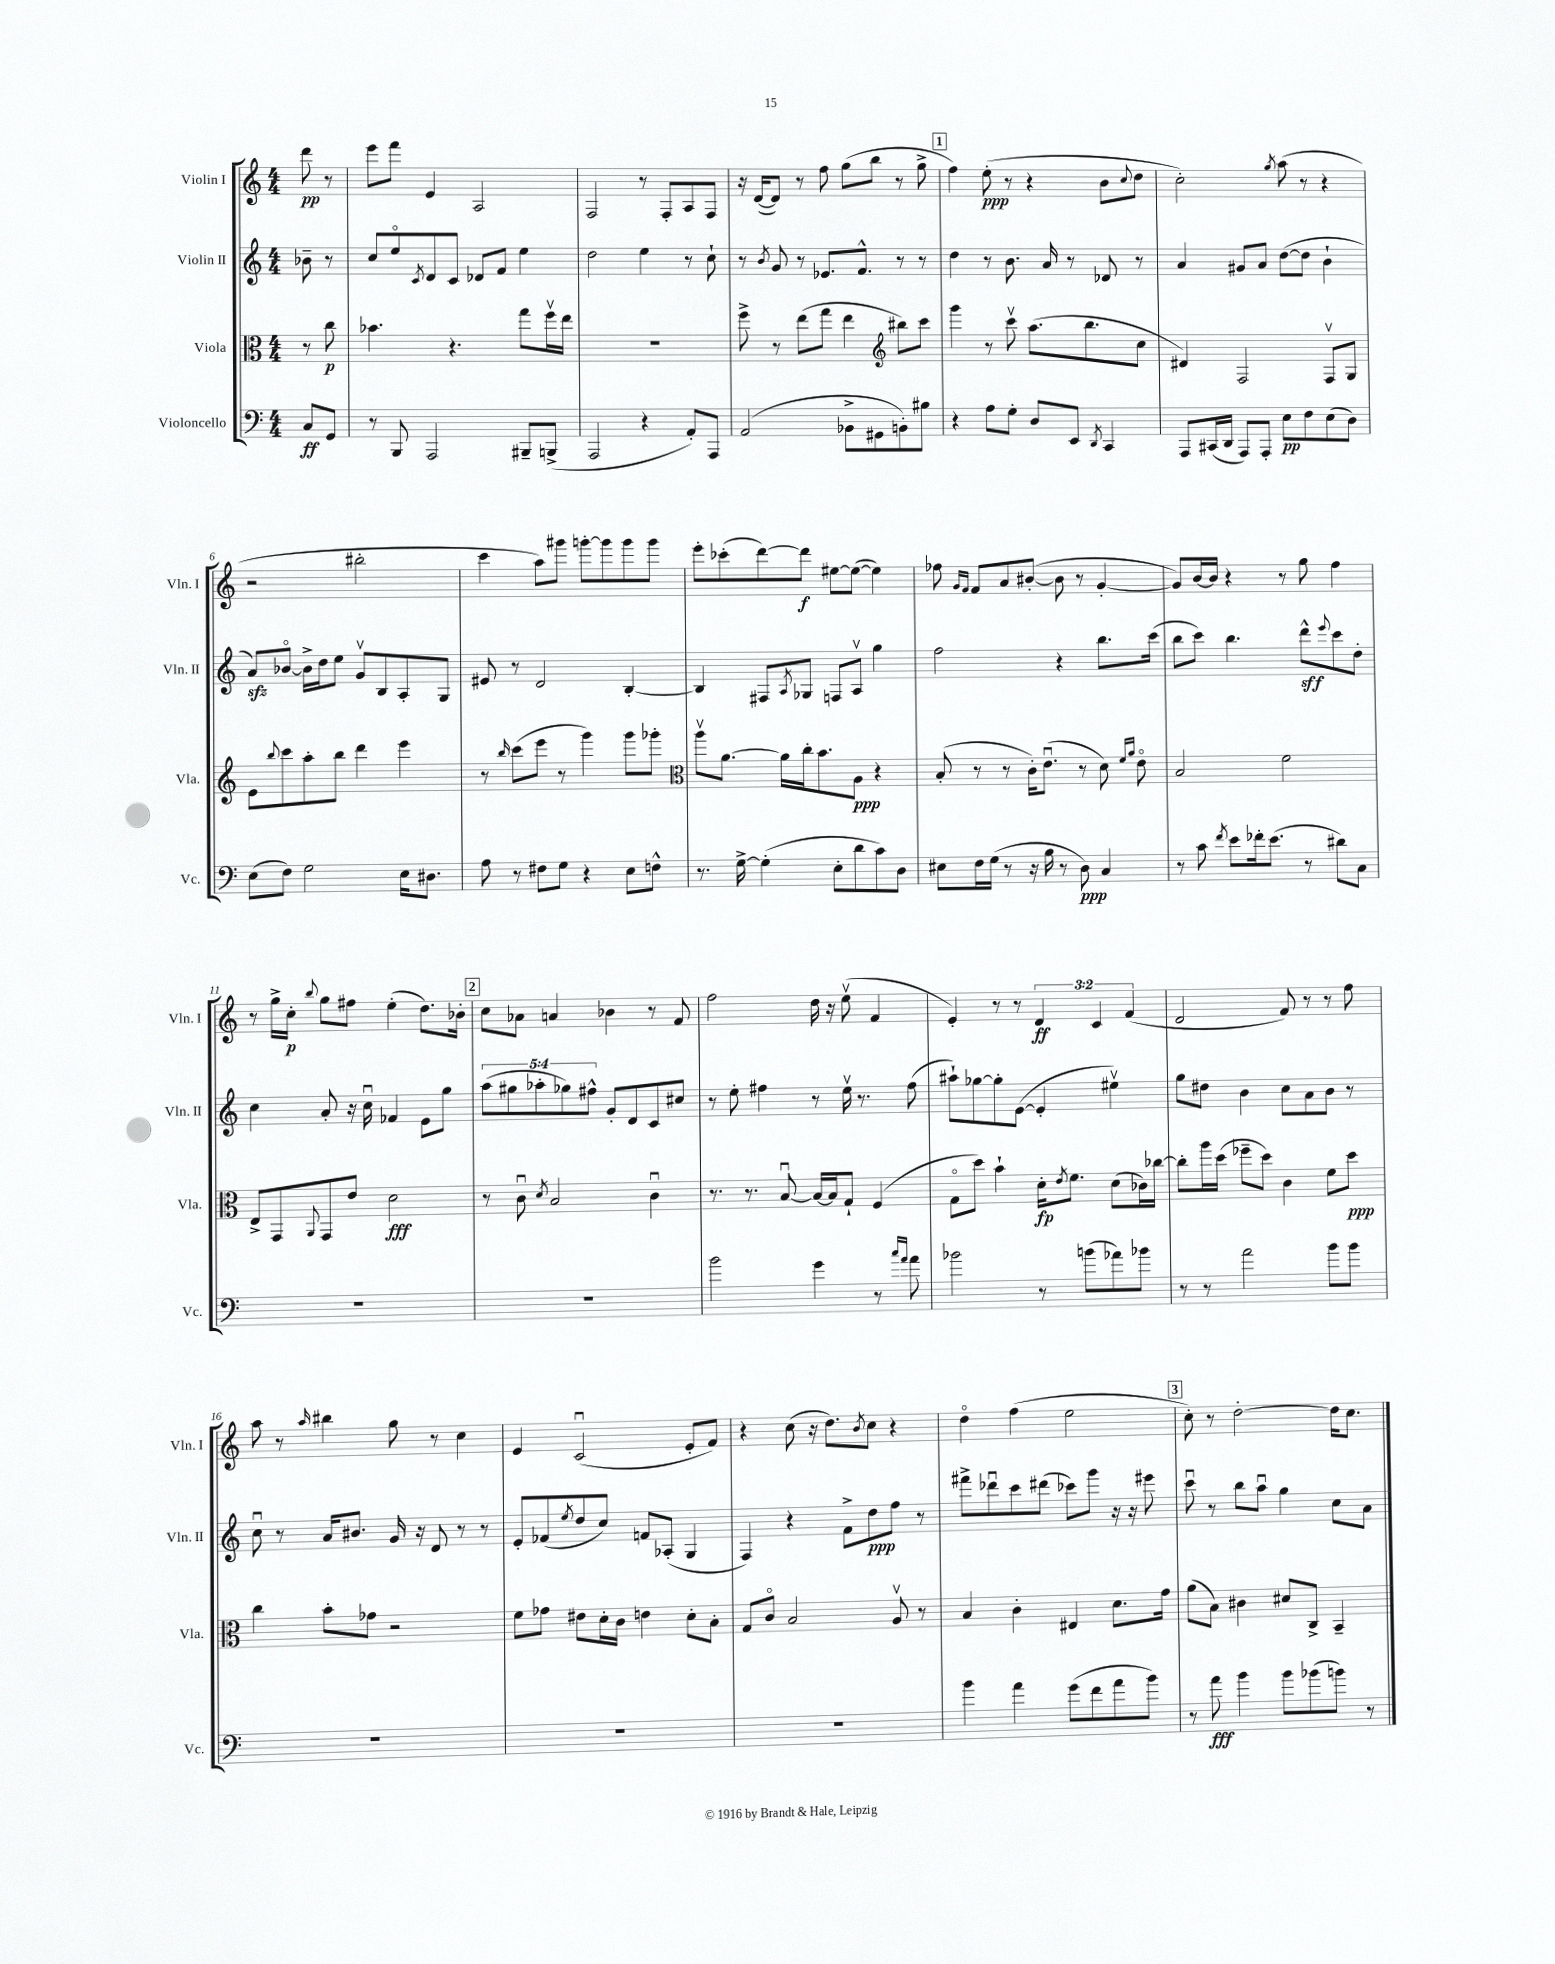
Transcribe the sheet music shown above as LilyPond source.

<<
\new StaffGroup <<
\new Staff = "s0" \with { instrumentName = "Violin I" shortInstrumentName = "Vln. I" } {
    \clef treble \key c \major \numericTimeSignature \time 4/4 \override Staff.TupletNumber.text = #tuplet-number::calc-fraction-text \partial 4
    d'''8\pp r8 |
    e'''8 f'''8 e'4 a2 |
    f2 r8 f8-. a8 f8 |
    r16 d'16~( d'8) r8 f''8 g''8( b''8 r8 g''8-> |
    \mark \markup { \box "1" } f''4) e''8-.\ppp( r8 r4 b'8 \appoggiatura { c''8 } d''8 |
    c''2-.) \acciaccatura { g''8 } a''8( r8 r4 |
    r2 bis''2-. |
    c'''4 a''8) gis'''8 g'''8~-. g'''8 g'''8 g'''8 |
    e'''8-. ces'''8-.( d'''8~) d'''8\f eis''8~ eis''8~( eis''4) |
    fes''8 \grace { g'16 f'16 } f'8 a'8 bis'8~-.( bis'8 r8 g'4~-. |
    g'8) b'16~ b'16 r4 r8 g''8 f''4 |
    r8 g''16-> c''16-.\p \appoggiatura { b''8 } g''8 fis''8 e''4-.( d''8.) bes'16-. |
    \mark \markup { \box "2" } c''8 aes'8 a'4 bes'4 r8 f'8 |
    f''2 d''16 r16 e''8\upbow( f'4 |
    e'4-.) r8 r8 \tuplet 3/2 { d'4\ff c'4 f'4( } |
    d'2 f'8) r8 r8 f''8 |
    a''8 r8 \grace { a''16 } bis''4 g''8 r8 c''4 |
    e'4 c'2\downbow( e'8-. f'8) |
    r4 c''8( r16 d''8.) \acciaccatura { b'8 } c''8 r4 |
    d''4\flageolet f''4( e''2 |
    \mark \markup { \box "3" } c''8-.) r8 d''2~-. d''16 c''8. \bar "|." |
}
\new Staff = "s1" \with { instrumentName = "Violin II" shortInstrumentName = "Vln. II" } {
    \clef treble \key c \major \numericTimeSignature \time 4/4 \override Staff.TupletNumber.text = #tuplet-number::calc-fraction-text \partial 4
    bes'8-- r8 |
    c''8 e''8\flageolet \acciaccatura { c'8 } d'8 c'8 des'8 f'8 e''4 |
    d''2 e''4 r8 c''8-! |
    r8 \acciaccatura { b'8 } g'8 r8 ees'8. f'8.-^ r8 r8 |
    \mark \markup { \box "1" } d''4 r8 b'8. a'16 r8 des'8 r8 |
    a'4 gis'8 a'8 d''8~( d''8 b'4-! |
    a'8\sfz) bes'8~\flageolet bes'16-> d''16 e''8 g'8\upbow b8 a8-. g8 |
    eis'8 r8 d'2 b4~-. |
    b4 fis8 \acciaccatura { a8 } ges8 f8 a8\upbow g''4 |
    f''2 r4 b''8. c'''16( |
    b''8 c'''8) b''4. d'''8-^\sff \appoggiatura { e'''8 } c'''8 d''8-. |
    c''4 a'8-. r16 c''16\downbow fes'4 e'8 g''8 |
    \mark \markup { \box "2" } \tuplet 5/4 { a''8( gis''8 aes''8-. ges''8) fis''8-^ } g'8-. d'8 c'8 cis''8 |
    r8 e''8-. fis''4 r8 e''16\upbow r8. fis''8( |
    ais''8-!) ges''8~ ges''8-. e'8~( e'4-. eis''4\upbow) |
    g''8 dis''8 b'4 c''8 a'8 b'8 r8 |
    c''8\downbow r8 a'16 bis'8. g'16 r16 d'8 r8 r8 |
    e'8-. fes'8( \acciaccatura { e''8 } d''8 c''8) f'8 aes8-.( g4 |
    f4) r4 f'8-> d''8\ppp f''8 r8 |
    fis'''8-> des'''8\downbow c'''8 dis'''8( ces'''8) g'''8 r16 r16 eis'''8 |
    \mark \markup { \box "3" } c'''8\downbow r8 b''8 a''8\downbow g''4 c''8 a'8 \bar "|." |
}
\new Staff = "s2" \with { instrumentName = "Viola" shortInstrumentName = "Vla." } {
    \clef alto \key c \major \numericTimeSignature \time 4/4 \partial 4
    r8 c''8\p |
    bes'4. r4. g''8 f''16\upbow e''16 |
    R1 |
    f''8-> r8 e''8( g''8 e''4 \clef treble bis''8) c'''8 |
    \mark \markup { \box "1" } g'''4 r8 c'''8\upbow a''8.( b''8. c''8 |
    dis'4) f2 f8\upbow g8 |
    e'8 \appoggiatura { b''8 } c'''8 a''8-. b''8 d'''4 e'''4 |
    r8 \grace { b''16 } c'''8( e'''8 r8 g'''4) g'''8 ges'''8-. |
    \clef alto a''8\upbow a'8.~ a'16 c''16-. b'8. a8\ppp r4 |
    b8-.( r8 r8 c'16-.) e'8.\downbow( r8 d'8) \grace { f'16 a'16 } e'8\flageolet |
    b2 f'2 |
    e8-> g,8 \appoggiatura { a,8 } g,8 e'8 d'2\fff |
    \mark \markup { \box "2" } r8 c'8\downbow \acciaccatura { d'8 } b2 c'4\downbow |
    r8. r8. b8~\downbow b16~ b16 g8-! f4( |
    g8\flageolet d''8) b'4-! d'16-.\fp \acciaccatura { e'8 } f'8. d'8( ces'16) ces''16~ |
    ces''8-. a''16 d''16( fes''8-- d''8) c'4 f'8 d''8\ppp |
    c''4 b'8-. ges'8 r2 |
    f'8 ges'8 eis'8 d'16-. c'16 e'4 d'8-. b8-. |
    g8 c'8\flageolet b2 a8\upbow r8 |
    b4 c'4-. eis4 d'8. g'16 |
    \mark \markup { \box "3" } a'8( b8) cis'4 dis'8 c8-> b,4-- \bar "|." |
}
\new Staff = "s3" \with { instrumentName = "Violoncello" shortInstrumentName = "Vc." } {
    \clef bass \key c \major \numericTimeSignature \time 4/4 \partial 4
    c8\ff g,8 |
    r8 b,,8 a,,2 bis,,8-- b,,8->( |
    a,,2 r4 a,8-.) a,,8 |
    a,2( bes,8-> gis,8 b,8-.) bis8 |
    \mark \markup { \box "1" } r4 a8 g8-. d8 e,8 \acciaccatura { d,8 } c,4 |
    a,,8 cis,16( d,16 a,,8) a,,8-. e8\pp f8 e8( d8) |
    e8( f8) g2 e16 dis8. |
    a8 r8 fis8 g8 r4 e8 f8-^ |
    r8. g16~-> g4-.( e8-. d'8 c'8) d8 |
    eis8 f16 g16( r8 r16 b16 r8 d8\ppp) c4 |
    r8 c'8 \acciaccatura { f'8 } e'8 fes'16-. e'8.( r8 dis'8) c8 |
    R1 |
    \mark \markup { \box "2" } R1 |
    b'2 g'4 r8 \grace { c''16 a'16 } a'8 |
    bes'2 r8 b'8( aes'8) bes'8 |
    r8 r8 a'2 b'8 b'8 |
    R1 |
    R1 |
    R1 |
    b'4 a'4 g'8( f'8 a'8 b'8) |
    \mark \markup { \box "3" } r8 a'8\fff b'4 b'8 bes'8( b'8) r8 \bar "|." |
}
>>
>>
